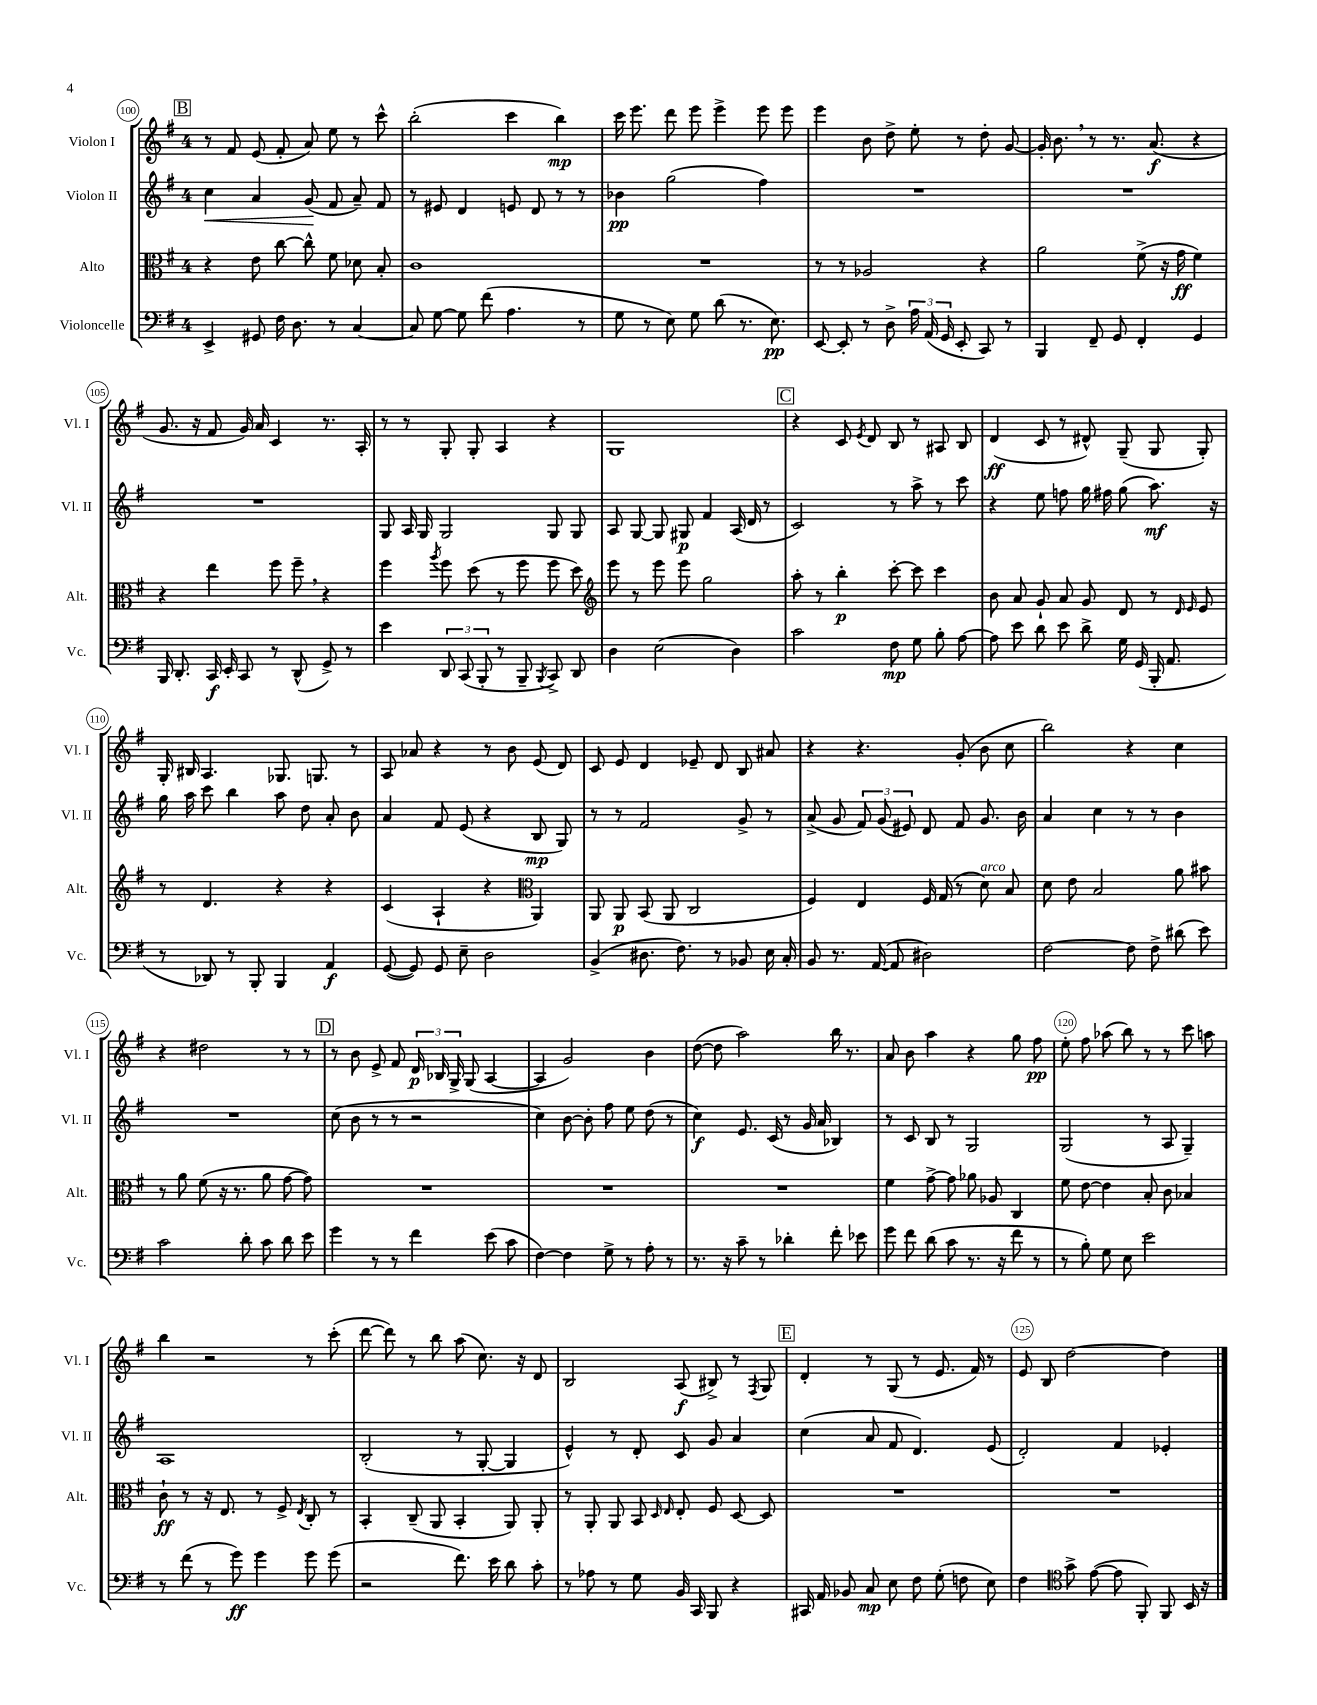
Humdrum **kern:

**kern	**kern	**kern	**kern
*staff4	*staff3	*staff2	*staff1
*clefF4	*clefC3	*clefG2	*clefG2
*k[f#]	*k[f#]	*k[f#]	*k[f#]
*M4/4	*M4/4	*M4/4	*M4/4
4EE^	4r	4cc	8r
.	.	.	8f#
8GG#	8e	4a	(8e
16F#	[8cc	.	8f#'
8.D	.	.	.
.	8cc^^]	(8g	8a)
8r	8f#	8f#	8ee
[4C	8d-	8a~)	8r
.	8B'	8f#	8ccc^^
=	=	=	=
8C]	1c	8r	(2bb'
[8G	.	8e#	.
8G]	.	4d	.
(8f#	.	.	.
4.A	.	8e	4ccc
.	.	8d	.
.	.	8r	4bb)
8r	.	8r	.
=	=	=	=
8G	1r	4b-	16ccc
.	.	.	8.eee
8r	.	.	.
8E)	.	(2gg	8ddd
8G	.	.	8eee
(8d	.	.	4eee^
8.r	.	.	.
.	.	4ff#)	8eee
8.E)	.	.	.
.	.	.	8eee
=	=	=	=
[8EE	8r	1r	4eee
8EE']	8r	.	.
8r	2A-	.	8b
8D^	.	.	8dd^
24A	.	.	8ee'
(24AA	.	.	.
24GG	.	.	.
8EE'	.	.	8r
8CC)	4r	.	8dd'
8r	.	.	[8g
=	=	=	=
4BBB	2a	1r	16g']
.	.	.	8.b
8FF#~	.	.	8r
8GG	.	.	8.r
4FF#'	(8f#^	.	.
.	.	.	(8.a
.	16r	.	.
.	16g	.	.
4GG	4f#)	.	4r
=	=	=	=
16BBB	4r	1r	8.g
8.DD'	.	.	.
.	.	.	16r
16CC	4ee	.	8f#
16EE'	.	.	.
8CC	.	.	16g)
.	.	.	16a
8r	8ff#	.	4c
(8DD^^	8ff#~	.	.
8GG^)	4r	.	8.r
8r	.	.	.
.	.	.	16A'
=	=	=	=
4e	4ff#	8G	8r
.	.	16A	8r
.	.	16G	.
.	8qaa	.	.
12DD	8ff#	2G	8G'
(12CC	.	.	.
.	(8dd	.	8G'
12BBB'	.	.	.
8r	8r	.	4A
8BBB~	8ff#	.	.
8qBBB	.	.	.
8CC^)	8ff#	8G	4r
8DD	8dd)	8G	.
=	=	=	=
*	*clefG2	*	*
4D	8eee	8A	1G
.	8r	[8G	.
(2E	8eee	8G]	.
.	8eee	8G#	.
.	2gg	4f#	.
4D)	.	(16A	.
.	.	16d	.
.	.	8r	.
=	=	=	=
2c	8aa'	2c)	4r
.	8r	.	.
.	4bb'	.	8c
.	.	.	8qe
.	.	.	8d
8F#	[8ccc'	8r	8B
8G	8ccc]	8aa^	8r
8B'	4ccc	8r	8A#
[8A	.	8ccc	8B
=	=	=	=
8A]	8b	4r	(4d
8e	8a	.	.
8d	8g`	8ee	8c
8e	8a	8ff	8r
8d^	8g	16gg	8d#^^)
.	.	16ff#	.
16G	8d	(8gg	(8G~
(16GG	.	.	.
16BBB'	8r	8.aa)	8G
8.AA	.	.	.
.	16qqd	.	.
.	16qqe	.	.
.	8e	.	8G')
.	.	16r	.
=	=	=	=
8r	8r	16gg	16G'
.	.	16aa	16B#
8DD-)	4.d	8ccc	4.A
8r	.	4bb	.
8BBB'	.	.	.
4BBB	4r	8aa	8.G-
.	.	8dd	.
.	.	.	8.G
4AA	4r	8a'	.
.	.	8b	8r
=	=	=	=
([8GG	(4c	4a	8A
8GG])	.	.	8a-
8GG	4A`	8f#	4r
8E~	.	(8e	.
2D	4r	4r	8r
.	.	.	8b
*	*clefC3	*	*
.	4AA)	8B	(8e
.	.	8G)	8d)
=	=	=	=
(4BB^	8AA	8r	8c
.	8AA	8r	8e
8.D#	(8BB	2f#	4d
.	8AA	.	.
8.F#)	.	.	.
.	2C	.	8e-~
8r	.	.	8d
8BB-	.	8g^	8B
16E	.	8r	8a#
16C'	.	.	.
=	=	=	=
8BB	4F#)	(8a^	4r
8.r	.	8g	.
.	4E	12f#)	4.r
([16AA	.	.	.
.	.	(12g	.
8AA]	.	.	.
.	.	12e#)	.
2D#)	16F#	8d	.
.	(16G	.	.
.	8r	8f#	(8g'
.	8d)	8.g	8b
.	8B	.	8cc
.	.	16b	.
=	=	=	=
[2F#	8d	4a	2bb)
.	8e	.	.
.	2B	4cc	.
8F#]	.	8r	4r
8F#^	.	8r	.
(8d#	8a	4b	4cc
8e)	8b#	.	.
=	=	=	=
2c	8r	1r	4r
.	8a	.	.
.	(8f#	.	2dd#
.	16r	.	.
.	8.r	.	.
8d'	.	.	.
8c	8a	.	.
8d	[8g	.	8r
8e	8g])	.	8r
=	=	=	=
4g	1r	(8cc	8r
.	.	8b	8b
8r	.	8r	8e^
8r	.	8r	8f#
4f#	.	2r	24d
.	.	.	24B-
.	.	.	24G^
.	.	.	(8G
(8e	.	.	[4A
8c	.	.	.
=	=	=	=
[4F#)	1r	4cc)	4A]
4F#]	.	[8b	2g)
.	.	8b']	.
8G^	.	8ff#	.
8r	.	8ee	.
8A'	.	(8dd	4b
8r	.	8r	.
=	=	=	=
8.r	1r	4cc)	([8dd
.	.	.	8dd]
16r	.	.	.
8c~	.	8.e	2aa)
8r	.	.	.
.	.	(16c	.
4d-'	.	8r	.
.	.	16g	.
.	.	16a	.
8f#'	.	4B-)	16bb
.	.	.	8.r
8e-	.	.	.
=	=	=	=
8g	4f#	8r	8a
8f#	.	8c	8b
(8d	[8g^	8B	4aa
8c	8g]	8r	.
8.r	8a-	2G	4r
.	8A-	.	.
16r	.	.	.
8f#	4C	.	8gg
8r	.	.	8ff#
=	=	=	=
8r	8f#	(2G	8ee'
8B')	[8e	.	8ff#
8G	4e]	.	(8aa-
8E	.	.	8bb)
2e	8B'	8r	8r
.	8c	8A	8r
.	4B-	4G~)	8ccc
.	.	.	8aa
=	=	=	=
8r	8c`	1A	4bb
(8f#	8r	.	.
8r	16r	.	2r
.	8.E	.	.
8g)	.	.	.
4g	8r	.	.
.	8F#^	.	.
.	8qE	.	.
8g	8C'	.	8r
(8g	8r	.	(8ccc'
=	=	=	=
2r	4BB'	(2B'	[8ddd
.	.	.	8ddd])
.	(8C~	.	8r
.	8AA	.	8bb
8.f#)	4BB'	8r	(8aa
.	.	[8G'	8.cc)
16e	.	.	.
8d	8AA)	4G]	.
.	.	.	16r
8c'	8AA'	.	8d
=	=	=	=
8r	8r	4e^^)	2B
8A-	8AA'	.	.
8r	8AA	8r	.
8G	8BB	8d'	.
.	16qqD	.	.
.	16qqE	.	.
16BB	8E'	8c	(8A
16CC	.	.	.
8BBB	8F#	8g	8B#^)
4r	[8D	4a	8r
.	.	.	8qF#
.	8D]	.	8G
=	=	=	=
16CC#	1r	(4cc	4d'
16AA	.	.	.
8BB-	.	.	.
8C	.	8a	8r
8E	.	8f#	(8G
8F#	.	4.d)	8r
(8G'	.	.	8.e
8F	.	.	.
.	.	.	16f#)
8E)	.	(8e	8r
=	=	=	=
4F#	1r	2d')	8e
.	.	.	8B
*clefC4	*	*	*
8g^	.	.	[2dd
([8e	.	.	.
8e]	.	4f#	.
8FF#')	.	.	.
8FF#	.	4e-'	4dd]
16BB	.	.	.
16r	.	.	.
==	==	==	==
*-	*-	*-	*-
